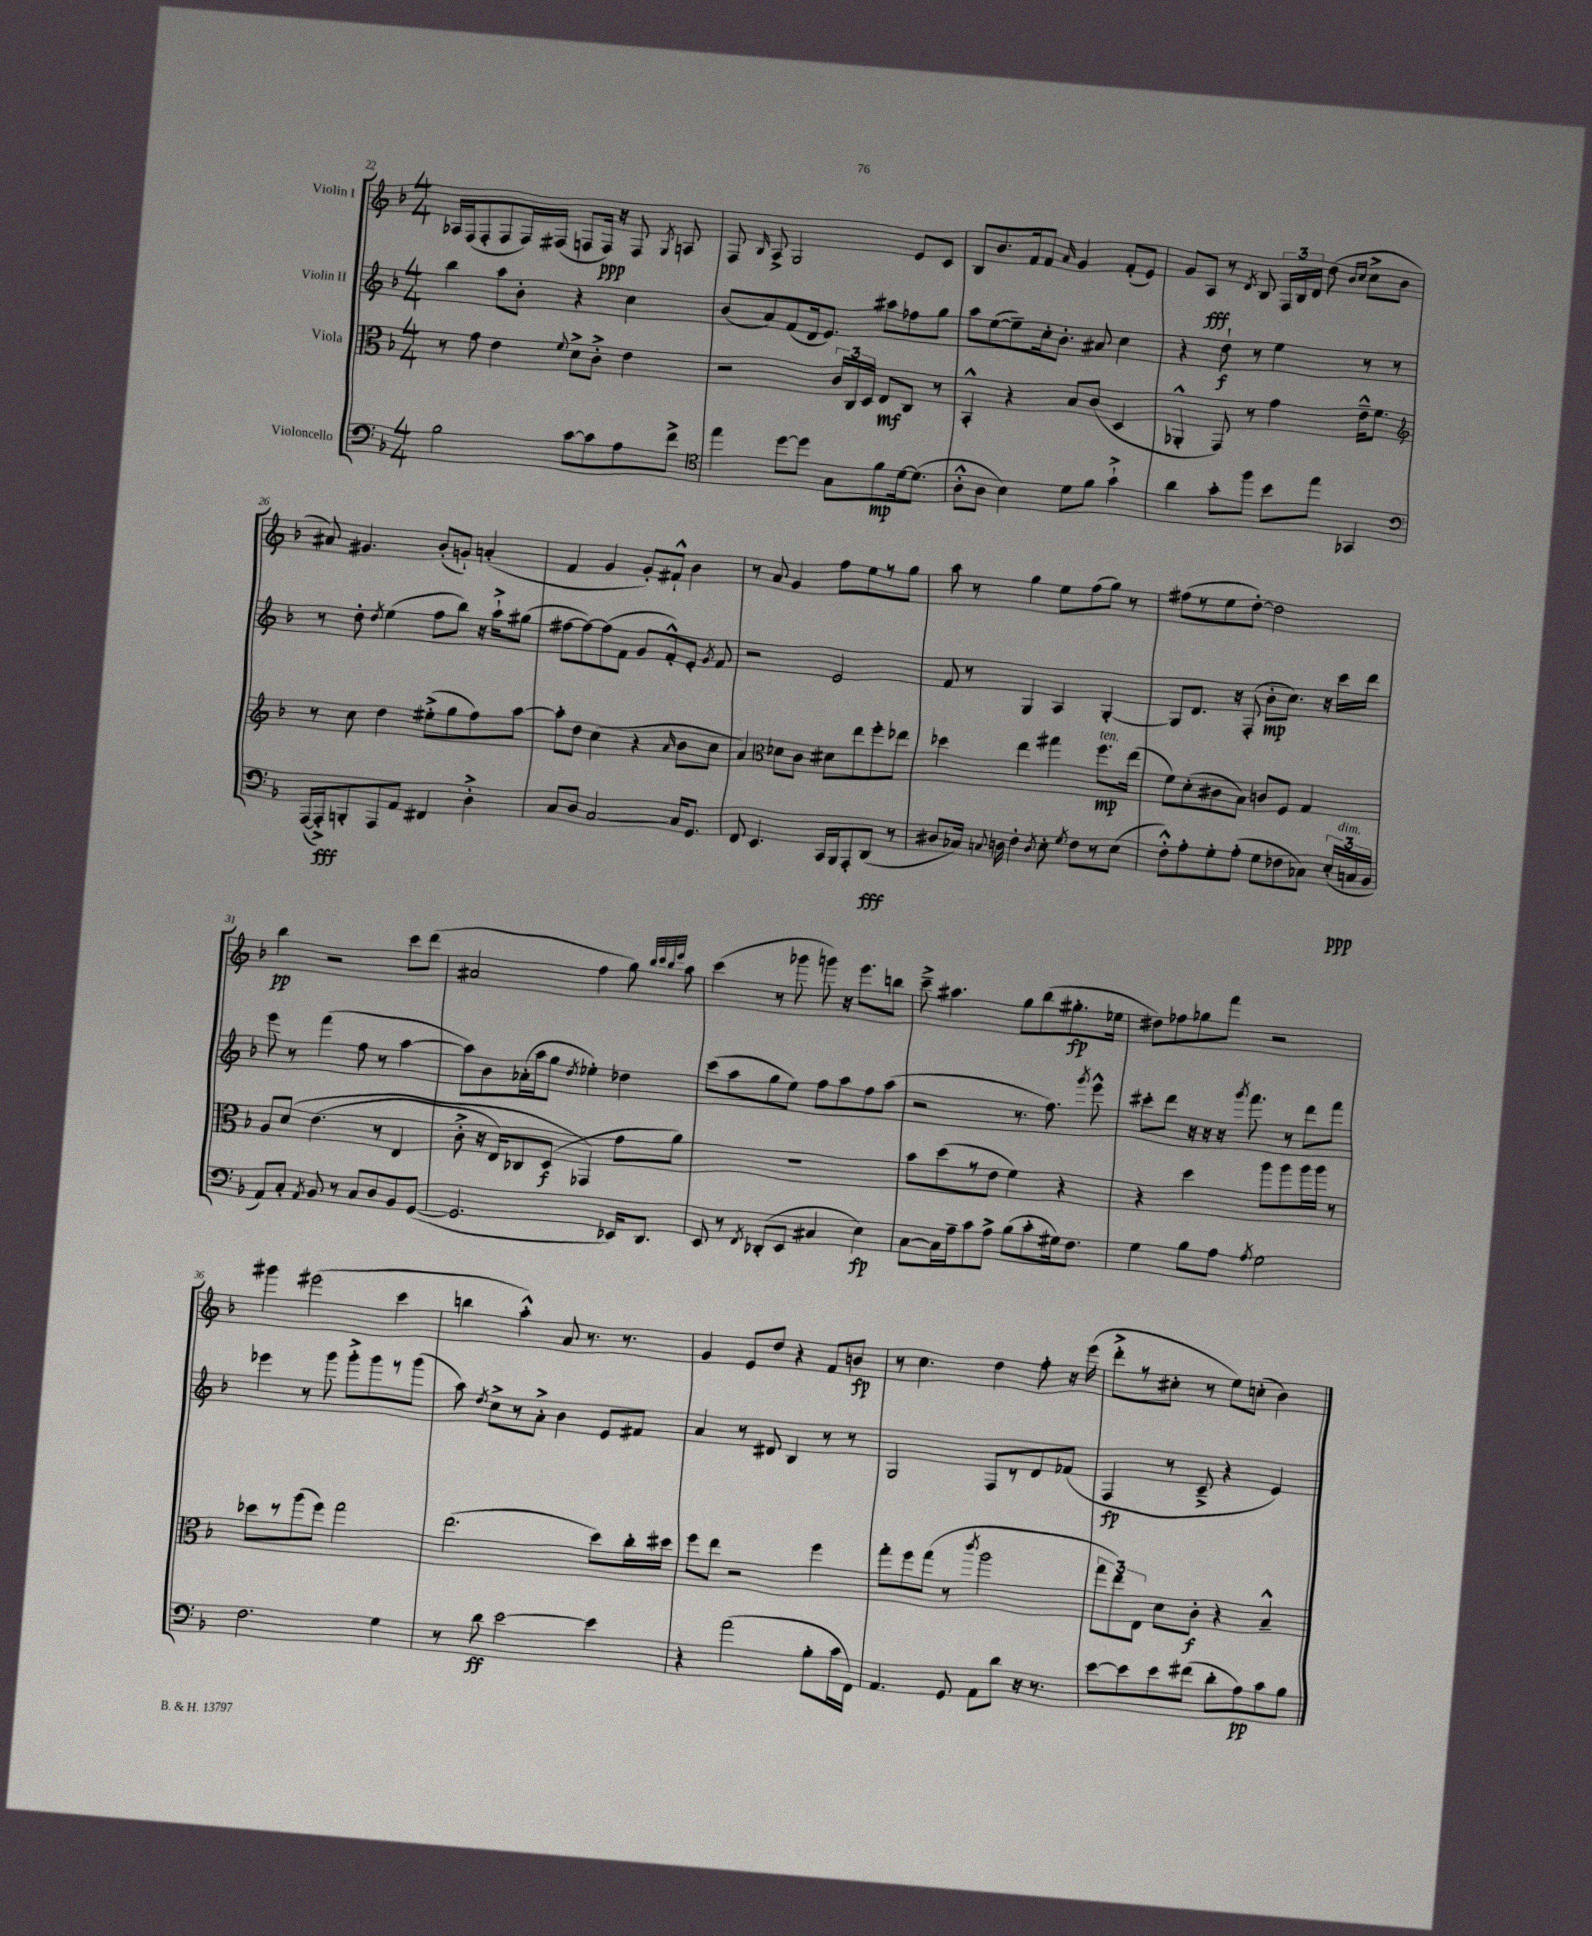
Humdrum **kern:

**kern	**dynam	**kern	**dynam	**kern	**dynam	**kern	**dynam
*part4	*part4	*part3	*part3	*part2	*part2	*part1	*part1
*staff4	*staff4	*staff3	*staff3	*staff2	*staff2	*staff1	*staff1
*I"Violoncello	*	*I"Viola	*	*I"Violin II	*	*I"Violin I	*
*clefF4	*	*clefC3	*	*clefG2	*	*clefG2	*
*k[b-]	*	*k[b-]	*	*k[b-]	*	*k[b-]	*
*M4/4	*	*M4/4	*	*M4/4	*	*M4/4	*
=22	=22	=22	=22	=22	=22	=22	=22
2B-\	.	8r	.	4bb-\	.	16A-X/LL	.
.	.	.	.	.	.	(16F/J	.
.	.	8g\	.	.	.	8F'/	.
.	.	4e\	.	8aa\L	.	8F/	.
.	.	.	.	8b-'\J	.	16F/L)	.
.	.	.	.	.	.	(16F#X/JJ	.
.	.	8qqf/	.	.	.	.	.
[8c\L	.	8d^\L	.	4r	.	8Fn/L	.
8c\]	.	8c'^\J	.	.	.	16F/Jk)	ppp
.	.	.	.	.	.	16r	.
8A\	.	4e\	.	4cc\	.	8F/	.
.	.	.	.	.	.	8qG/	.
8f^\J	.	.	.	.	.	8An/	.
=23	=23	=23	=23	=23	=23	=23	=23
*clefC4	*	*	*	*	*	*	*
4ee\	.	2r	.	(8b-/L	.	8F/	.
.	.	.	.	.	.	16qqB-/	.
.	.	.	.	8a/)	.	8A^/	.
[8dd\L	.	.	.	(8f/	.	2G/	.
8dd\J]	.	.	.	16d/k	.	.	.
.	.	.	.	8.e/J)	.	.	.
8G\L	.	24c/LL	.	.	.	.	.
.	.	24C/	.	.	.	.	.
.	.	24D/JJ	.	.	.	.	.
8f\	mp	8E/L	mf	8aa#X\L	.	.	.
[16d\k	.	8C/J	.	8ff-X\	.	8e/L	.
(8.d\J]	.	.	.	.	.	.	.
.	.	8r	.	8gg\J	.	8c/J	.
=24	=24	=24	=24	=24	=24	=24	=24
8A'^^\L	.	4BB-'^^/	.	8aa\L	.	8B-/L	.
8A\J	.	.	.	([8ee\	.	8.b-/	.
4B-\)	.	4r	.	8ee~\])	.	.	.
.	.	.	.	.	.	16f/k	.
.	.	.	.	16cc'\k	.	8f/J	.
.	.	.	.	8.b-'\J	.	.	.
.	.	.	.	.	.	16qqa/	.
8d\L	.	8B-/L	.	.	.	4g/	.
8f\J	.	(8c/J	.	8a#X/	.	.	.
4g`^\	.	4D/	.	4cc\	.	(8f'/L	.
.	.	.	.	.	.	8e/J)	.
=25	=25	=25	=25	=25	=25	=25	=25
4a\	.	4AA-X'^^/	.	4r	.	8g/L	.
.	.	.	.	.	.	8A/J	fff
8g'\L	.	8GG/)	.	8dd`\	f	8r	.
.	.	.	.	.	.	8qd/	.
8ff\J	.	8r	.	8r	.	8B-/	.
8b-\L	.	4g\	.	4ee\	.	24F/LL	.
.	.	.	.	.	.	24B-/	.
.	.	.	.	.	.	24d/JJ	.
8ee\J	.	.	.	.	.	(8dd\	.
.	.	.	.	.	.	16qqb-/LL	.
.	.	.	.	.	.	16qqcc/JJ	.
4GG-X/	.	16e~^^\KL	.	8r	.	8cc^\L	.
.	.	8.f\J	.	.	.	.	.
.	.	.	.	8r	.	8b-\J	.
!!LO:LB:g=z
=26	=26	=26	=26	=26	=26	=26	=26
*clefF4	*	*clefG2	*	*	*	*	*
([16AAA/LL	.	8r	.	8r	.	8a#X/)	.
16AAA'^/J])	fff	.	.	.	.	.	.
8BBBn'/	.	8cc\	.	8dd'\	.	4.g#X/	.
.	.	.	.	8qdd/	.	.	.
8AAA/	.	4dd\	.	(4ee\	.	.	.
8AA/J	.	.	.	.	.	.	.
4FF#X/	.	(8ee#X'^\L	.	8ff\L	.	(8b-'/L	.
.	.	8gg\	.	8bb-\J)	.	8gn`/J)	.
4D'^\	.	8ff\)	.	16r	.	(4an'/	.
.	.	.	.	16aa`^\KL	.	.	.
.	.	[8aa\J	.	(8gg#X\J	.	.	.
=27	=27	=27	=27	=27	=27	=27	=27
8C/L	.	8aa'\L]	.	[8ff#X\L	.	4f/	.
8D/J	.	8dd\J	.	8ff#\_)	.	.	.
[2C/	.	(4cc\	.	(8ff#\]	.	4g/	.
.	.	.	.	8f\J	.	.	.
.	.	4r	.	8g/L	.	8g'/L)	.
.	.	.	.	8f'^^/)	.	8f#X`^^/J	.
.	.	16qqa/	.	.	.	.	.
16C/KL]	.	8b-\L	.	8e'/J	.	4b-\	.
8.GG/J	.	.	.	.	.	.	.
.	.	.	.	8qg/	.	.	.
.	.	8cc\J	.	8f/	.	.	.
=28	=28	=28	=28	=28	=28	=28	=28
8FF/	.	4a/)	.	2r	.	8r	.
4.EE/	.	.	.	.	.	8a/	.
*	*	*clefC3	*	*	*	*	*
.	.	8d-X\L	.	.	.	4g/	.
.	.	8c\J	.	.	.	.	.
16CC/LL	.	8d#X\L	.	2e/	.	8ff\L	.
16BBB-/J	.	.	.	.	.	.	.
8AAA'/	.	8ee\	.	.	.	8ee\	.
(8DD/J	fff	8ff'\	.	.	.	8r	.
8r	.	8ee-X\J	.	.	.	8gg\J	.
=29	=29	=29	=29	=29	=29	=29	=29
8D#X/L	.	4dd-X\	.	8f/	.	8aa\	.
16C-X/Jk)	.	.	.	8r	.	8r	.
8qqCn/	.	.	.	.	.	.	.
16Dn\	.	.	.	.	.	.	.
4F'\	.	4ee\	.	4G/	.	4gg\	.
8qD/	.	.	.	.	.	.	.
8E'\	.	4gg#X\	.	4A/	.	8ee\L	.
8qG/	.	.	.	.	.	.	.
8F\L	.	.	.	.	.	(8ff\	.
!	!	!LO:TX:a:i:t=ten.	!	!	!	!	!
8r	.	8.ff\L	mp	[4G'/	.	8gg\J)	.
(8E\J	.	.	.	.	.	8r	.
.	.	(16ee\Jk	.	.	.	.	.
=30	=30	=30	=30	=30	=30	=30	=30
8F'^^\L)	.	8f\L)	.	8G/L]	.	(8ff#X\L	.
8A'\	.	(8d'\	.	8.d/J	.	8r	.
8G'\	.	8c#X\	.	.	.	8ee\	.
.	.	.	.	16r	.	.	.
(8A'\J	.	8B-\J)	.	(8F'/	.	[8dd'\J)	.
8G\L	.	8cn/L	.	8b-'\L	mp	2dd\]	.
8F-X\	.	8F/J	.	8.cc\J)	.	.	.
8C-X\J)	.	4G/	.	.	.	.	.
.	.	.	.	16r	.	.	.
(24E'/LL	.	.	.	16ccc\LL	.	.	.
!LO:TX:a:i:t=dim.	!	!	!	!	!	!	!
24Cn/	ppp	.	.	.	.	.	.
.	.	.	.	16ddd\JJ	.	.	.
24BB-/JJ	.	.	.	.	.	.	.
!!LO:LB:g=z
=31	=31	=31	=31	=31	=31	=31	=31
8AA/L)	.	8A/L	.	8eee\	.	4bb-\	pp
8C'/J	.	(8d/J	.	8r	.	.	.
8qAA/	.	.	.	.	.	.	.
8BB-/	.	(4.e\	.	(4fff\	.	2r	.
8r	.	.	.	.	.	.	.
8C/L	.	.	.	8ff\	.	.	.
8D/	.	8r	.	8r	.	.	.
8BB-/	.	4E/	.	[4aa\	.	8ccc\L	.
([8GG/J	.	.	.	.	.	(8ddd\J	.
=32	=32	=32	=32	=32	=32	=32	=32
2.GG/]	.	8c'^\	.	8aa\L])	.	2a#X/	.
.	.	16r	.	8b-\	.	.	.
.	.	16E/KL)	.	.	.	.	.
.	.	8C-X/	.	(16a-X'\L	.	.	.
.	.	.	.	16aa\J	.	.	.
.	.	(8D/J	f	8gg\J	.	.	.
.	.	.	.	8qdd/	.	.	.
.	.	4GG-X/)	.	4ee-X'\)	.	4ff\	.
16EE-X/KL)	.	8g\L	.	4dd-X\	.	8gg\)	.
8.DD/J	.	.	.	.	.	.	.
.	.	.	.	.	.	32qqbb-/LLL	.
.	.	.	.	.	.	32qqccc/	.
.	.	.	.	.	.	32qqbb-/	.
.	.	.	.	.	.	32qqeee/JJJ	.
.	.	8a\J)	.	.	.	8aa\	.
=33	=33	=33	=33	=33	=33	=33	=33
8EE/	.	1r	.	(8ccc\L	.	(4ccc\	.
8r	.	.	.	8aa\	.	.	.
8qFF/	.	.	.	.	.	.	.
(8DD-X'/L	.	.	.	8gg\	.	8r	.
8EE/J	.	.	.	8ee\J)	.	8ggg-X\	.
4C#X/	.	.	.	8ff\L	.	8gggn\)	.
.	.	.	.	8aa\	.	16r	.
.	.	.	.	.	.	8.eee\L	.
4E\)	fp	.	.	8ff\	.	.	.
.	.	.	.	(8aa\J	.	8bbn\J	.
=34	=34	=34	=34	=34	=34	=34	=34
[8C\L	.	8b-\L	.	2r	.	8ccc~^\	.
16C\L]	.	(8dd\	.	.	.	4.aa#X\	.
16A~\J	.	.	.	.	.	.	.
8c\	.	8r	.	.	.	.	.
8A^\J	.	8e\J	.	.	.	.	.
(8B-\L	.	4f\)	.	8.r	.	8gg\L	.
8c'\	.	.	.	.	.	(8bb-\	.
.	.	.	.	8.ff\)	.	.	.
16G#X\k)	.	4r	.	.	.	8.gg#X'\	fp
8.F\J	.	.	.	.	.	.	.
.	.	.	.	8qggg/	.	.	.
.	.	.	.	8eee^^\	.	.	.
.	.	.	.	.	.	16ee-X\Jk	.
=35	=35	=35	=35	=35	=35	=35	=35
4G\	.	4r	.	8ccc#X'\L	.	8dd#X\L)	.
.	.	.	.	8ddd\J	.	8ff-X\	.
8B-\L	.	4dd\	.	16r	.	8gg-X\	.
.	.	.	.	16r	.	.	.
8A\J	.	.	.	16r	.	8fff\J	.
.	.	.	.	8qggg/	.	.	.
.	.	.	.	8.fff\	.	.	.
8qA/	.	.	.	.	.	.	.
2G\	.	8aa\L	.	.	.	2r	.
.	.	8aa\	.	8r	.	.	.
.	.	16aa\L	.	8ddd\L	.	.	.
.	.	16aa\JJ	.	.	.	.	.
.	.	8r	.	8fff\J	.	.	.
!!LO:LB:g=z
=36	=36	=36	=36	=36	=36	=36	=36
2.F\	.	8dd-X\L	.	4eee-X\	.	4ggg#X\	.
.	.	8r	.	.	.	.	.
.	.	(8aa\	.	8r	.	(2eee#X\	.
.	.	8ff\J)	.	8ggg\	.	.	.
.	.	2gg\	.	8ggg'^\L	.	.	.
.	.	.	.	8ggg\	.	.	.
4G\	.	.	.	8r	.	4ccc\	.
.	.	.	.	(8ggg\J	.	.	.
=37	=37	=37	=37	=37	=37	=37	=37
8r	.	(2.ee\	.	8aa\)	.	4bbn\	.
.	.	.	.	8qdd/	.	.	.
8d\	ff	.	.	8cc^\L	.	.	.
[2e\	.	.	.	8r	.	4aa'^^\)	.
.	.	.	.	8a'^\J	.	.	.
.	.	.	.	4b-\	.	8a/	.
.	.	.	.	.	.	8.r	.
4e\]	.	8dd\L)	.	8e/L	.	.	.
.	.	.	.	.	.	8.r	.
.	.	16cc'\L	.	8f#X/J	.	.	.
.	.	16dd#X\JJ	.	.	.	.	.
=38	=38	=38	=38	=38	=38	=38	=38
4r	.	8ff\L	.	4a/	.	4g/	.
.	.	8ee\J	.	.	.	.	.
(2a\	.	2r	.	8r	.	8e/L	.
.	.	.	.	8d#X/	.	8dd/J	.
.	.	.	.	4B-/	.	4r	.
8B-'\L	.	4ff\	.	8r	.	8f/L	.
16c\L	.	.	.	8r	.	8bn/J	fp
16FF\JJ)	.	.	.	.	.	.	.
=39	=39	=39	=39	=39	=39	=39	=39
4.AA/	.	8gg'\L	.	2G/	.	8r	.
.	.	8ff\	.	.	.	4.cc\	.
.	.	(8gg\J	.	.	.	.	.
8GG/	.	8r	.	.	.	.	.
.	.	8qccc/	.	.	.	.	.
8AA\L	.	2aa\	.	8F/L	.	4dd\	.
8d\J	.	.	.	8r	.	.	.
16r	.	.	.	8d/	.	8ff'\	.
8.r	.	.	.	.	.	.	.
.	.	.	.	(8f-X/J	.	16r	.
.	.	.	.	.	.	(16eee\	.
=40	=40	=40	=40	=40	=40	=40	=40
[8e\L	.	12gg\L	.	4F/	fp	8ddd'^\L	.
.	.	12ee\)	.	.	.	.	.
8e\]	.	.	.	.	.	8r	.
.	.	12E\J	.	.	.	.	.
8e\	.	8d\L	.	8r	.	8cc#X'\J	.
(8f#X\J	.	8c'\J	f	8c~^/	.	8r	.
8d'\L	.	4r	.	4r	.	8ee\L)	.
8A\)	pp	.	.	.	.	(8ccn'\J	.
8c\	.	4B-~^^/	.	4e/)	.	4b-\)	.
8B-\J	.	.	.	.	.	.	.
==	==	==	==	==	==	==	==
*-	*-	*-	*-	*-	*-	*-	*-
